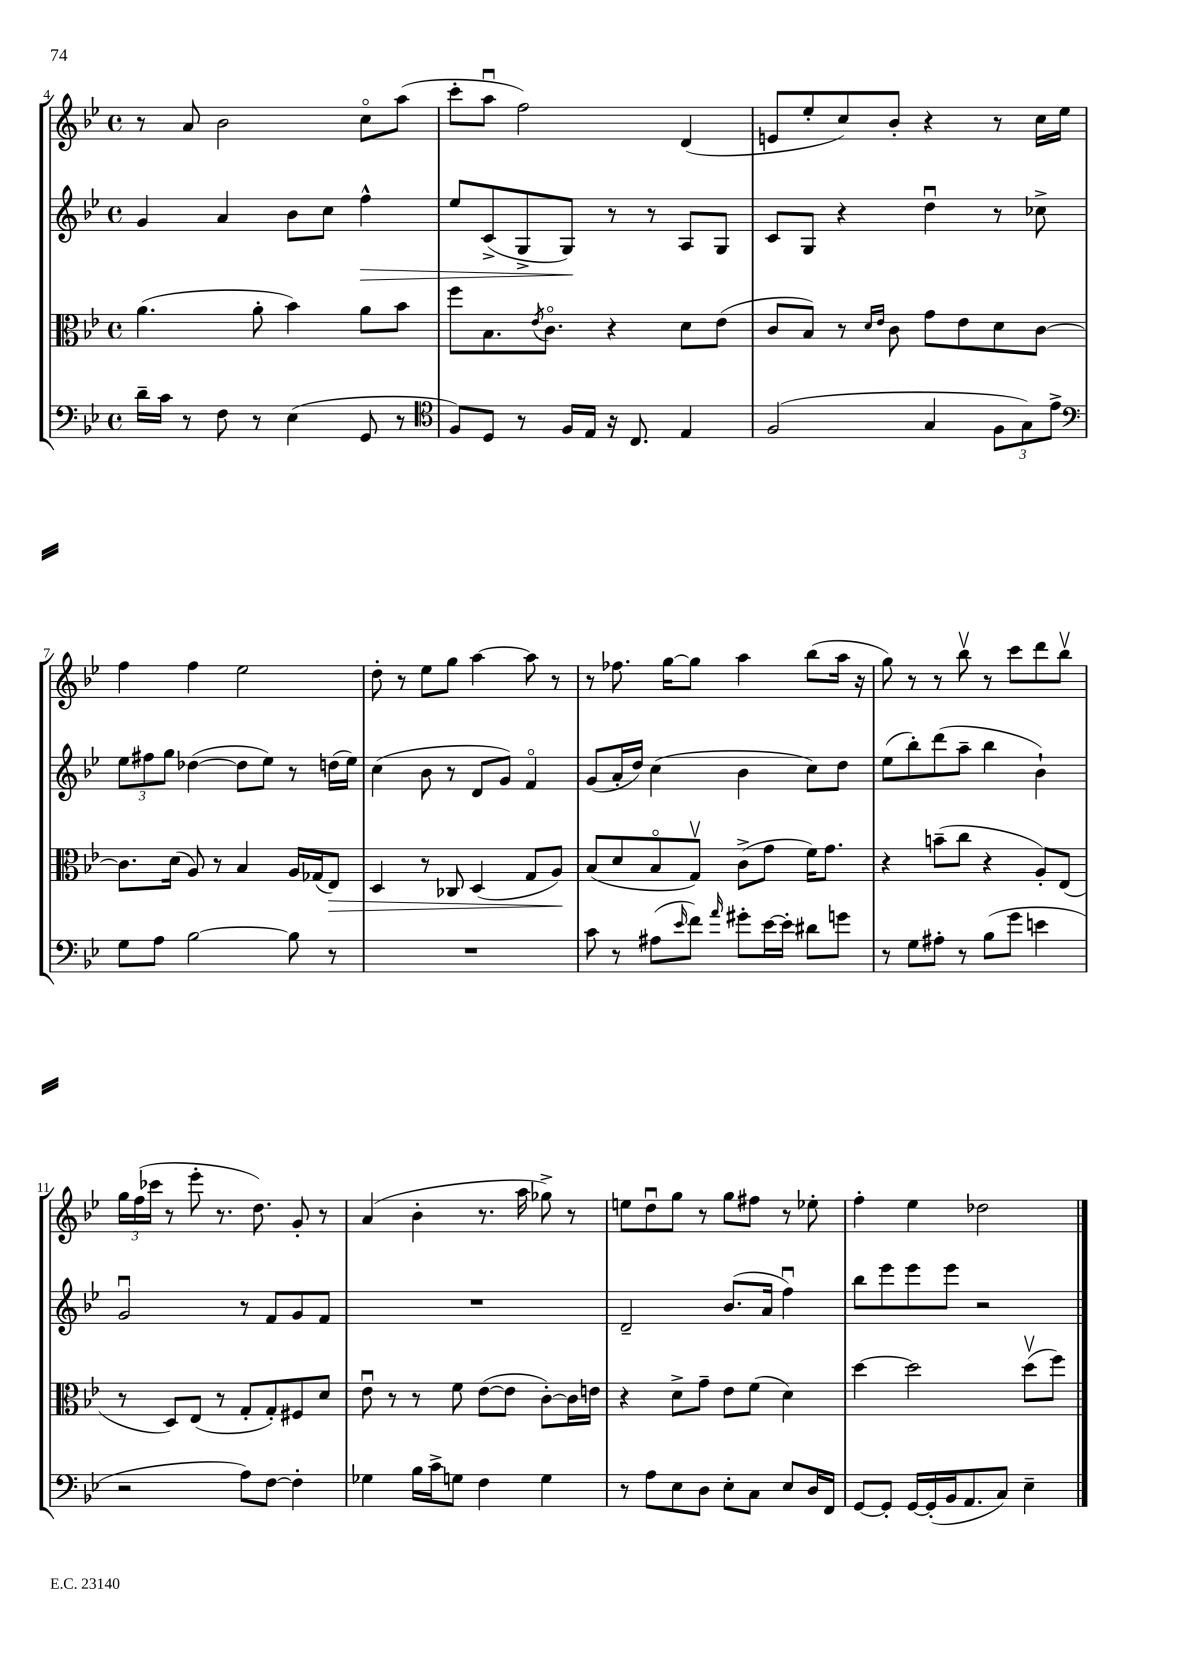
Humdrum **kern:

**kern	**kern	**kern	**kern
*staff4	*staff3	*staff2	*staff1
*clefF4	*clefC3	*clefG2	*clefG2
*k[b-e-]	*k[b-e-]	*k[b-e-]	*k[b-e-]
*M4/4	*M4/4	*M4/4	*M4/4
*met(c)	*met(c)	*met(c)	*met(c)
16d~\LL	(4.a\	4g/	8r
16c\JJ	.	.	.
8r	.	.	8a/
8F\	.	4a/	2b-\
8r	8a'\	.	.
(4E-\	4b-\)	8b-\L	.
.	.	8cc\J	.
8GG/	8a\L	4ff^^\	8cco\L
8r	8b-\J	.	(8aa\J
=	=	=	=
*clefC4	*	*	*
8F/L)	8ff\L	8ee-/L	8ccc'\L
8D/J	8.B-\	(8c^/	8aau\J
8r	.	8G^/	2ff\)
.	8qe-/	.	.
.	8.co\J	.	.
16F/LL	.	8G/J)	.
16E-/JJ	.	.	.
16r	4r	8r	.
8.C/	.	.	.
.	.	8r	.
4E-/	8d\L	8A/L	(4d/
.	(8e-\J	8G/J	.
=	=	=	=
(2F/	8c/L	8c/L	8e/L
.	8B-/J)	8G/J	8ee-'/
.	8r	4r	8cc/)
.	16qqd/LL	.	.
.	16qqe-/JJ	.	.
.	8c\	.	8b-'/J
4G/	8g\L	4ddu\	4r
.	8e-\	.	.
12F\L	8d\	8r	8r
12G\)	.	.	.
.	[8c\J	8cc-^\	16cc\LL
12e-^\J	.	.	.
.	.	.	16ee-\JJ
=	=	=	=
*clefF4	*	*	*
8G\L	8.c\]L	12ee-\L	4ff\
.	.	12ff#\	.
8A\J	.	.	.
.	.	12gg\J	.
.	(16d\Jk	.	.
[2B-\	8A/)	([4dd-\	4ff\
.	8r	.	.
.	4B-/	8dd-\]L	2ee-\
.	.	8ee-\J)	.
8B-\]	16A/LL	8r	.
.	(16G-/J	.	.
8r	8E-/J)	(16dd\LL	.
.	.	16ee-\JJ)	.
=	=	=	=
1r	4D/	(4cc\	8dd'\
.	.	.	8r
.	8r	8b-\	8ee-\L
.	8C-/	8r	8gg\J
.	(4D/	8d/L	[4aa\
.	.	8g/J)	.
.	8G/L	4fo/	8aa\]
.	8A/J)	.	8r
=	=	=	=
8c\	(8B-/L	(8g/L	8r
8r	8d/	16a'/L	8.ff-\
.	.	16dd/JJ)	.
(8A#\L	8B-o/	(4cc\	.
.	.	.	[16gg\LK
16qqe-/	.	.	.
8f\J)	8Gv/J)	.	8gg\]J
16qqa/	.	.	.
8g#'\L	(8c^\L	4b-\	4aa\
[16e-\L	8g\J	.	.
16e-'\]JJ	.	.	.
8d#\L	16f\LK)	8cc\L)	(8bb-\L
.	8.g\J	.	.
8g\J	.	8dd\J	16aa\Jk
.	.	.	16r
=	=	=	=
8r	4r	(8ee-\L	8gg\)
8G\L	.	8bb-'\)	8r
8A#'\J	(8b~\L	(8ddd\	8r
8r	8cc\J	8aa~\J	8bb-v\
(8B-\L	4r	4bb-\	8r
8g\J	.	.	8ccc\L
4e\	8A'/L)	4b-`\)	8ddd\
.	(8E-/J	.	8bb-v\J
=	=	=	=
2r	8r	2gu/	24gg\LL
.	.	.	(24ff\
.	.	.	24ccc-\JJ
.	8D/L)	.	8r
.	(8E-/J	.	8eee-'\
.	8r	.	8.r
8A\L)	8G'/L	8r	.
.	.	.	8.dd\)
[8F\J	8G'/)	8f/L	.
4F'\]	8F#/	8g/	8g'/
.	8d/J	8f/J	8r
=	=	=	=
4G-\	8e-u\	1r	(4a/
.	8r	.	.
16B-\LL	8r	.	4b-'\
16c^\J	.	.	.
8G\J	8f\	.	.
4F\	([8e-\L	.	8.r
.	8e-\]J	.	.
.	.	.	16aa\
4G\	[8c'\L)	.	8gg-^\)
.	16c\]L	.	8r
.	16e\JJ	.	.
=	=	=	=
8r	4r	2d~/	8ee\L
8A\L	.	.	8ddu\
8E-\	8d^\L	.	8gg\J
8D\J	8g~\J	.	8r
8E-'\L	8e-\L	(8.b-/L	8gg\L
8C\J	(8f\J	.	8ff#\J
.	.	16a/Jk	.
8E-/L	4d\)	4ffu\)	8r
16D/L	.	.	8ee-'\
16FF/JJ	.	.	.
=	=	=	=
[8GG/L	[4dd\	8bb-\L	4ff'\
8GG'/]J	.	8eee-\	.
[16GG/LL	2dd\]	8eee-\	4ee-\
(16GG'/]	.	.	.
16BB-/J	.	8eee-\J	.
8.AA/	.	.	.
.	.	2r	2dd-\
8C/J)	.	.	.
4E-~\	(8ddv\L	.	.
.	8ff\J)	.	.
==	==	==	==
*-	*-	*-	*-
